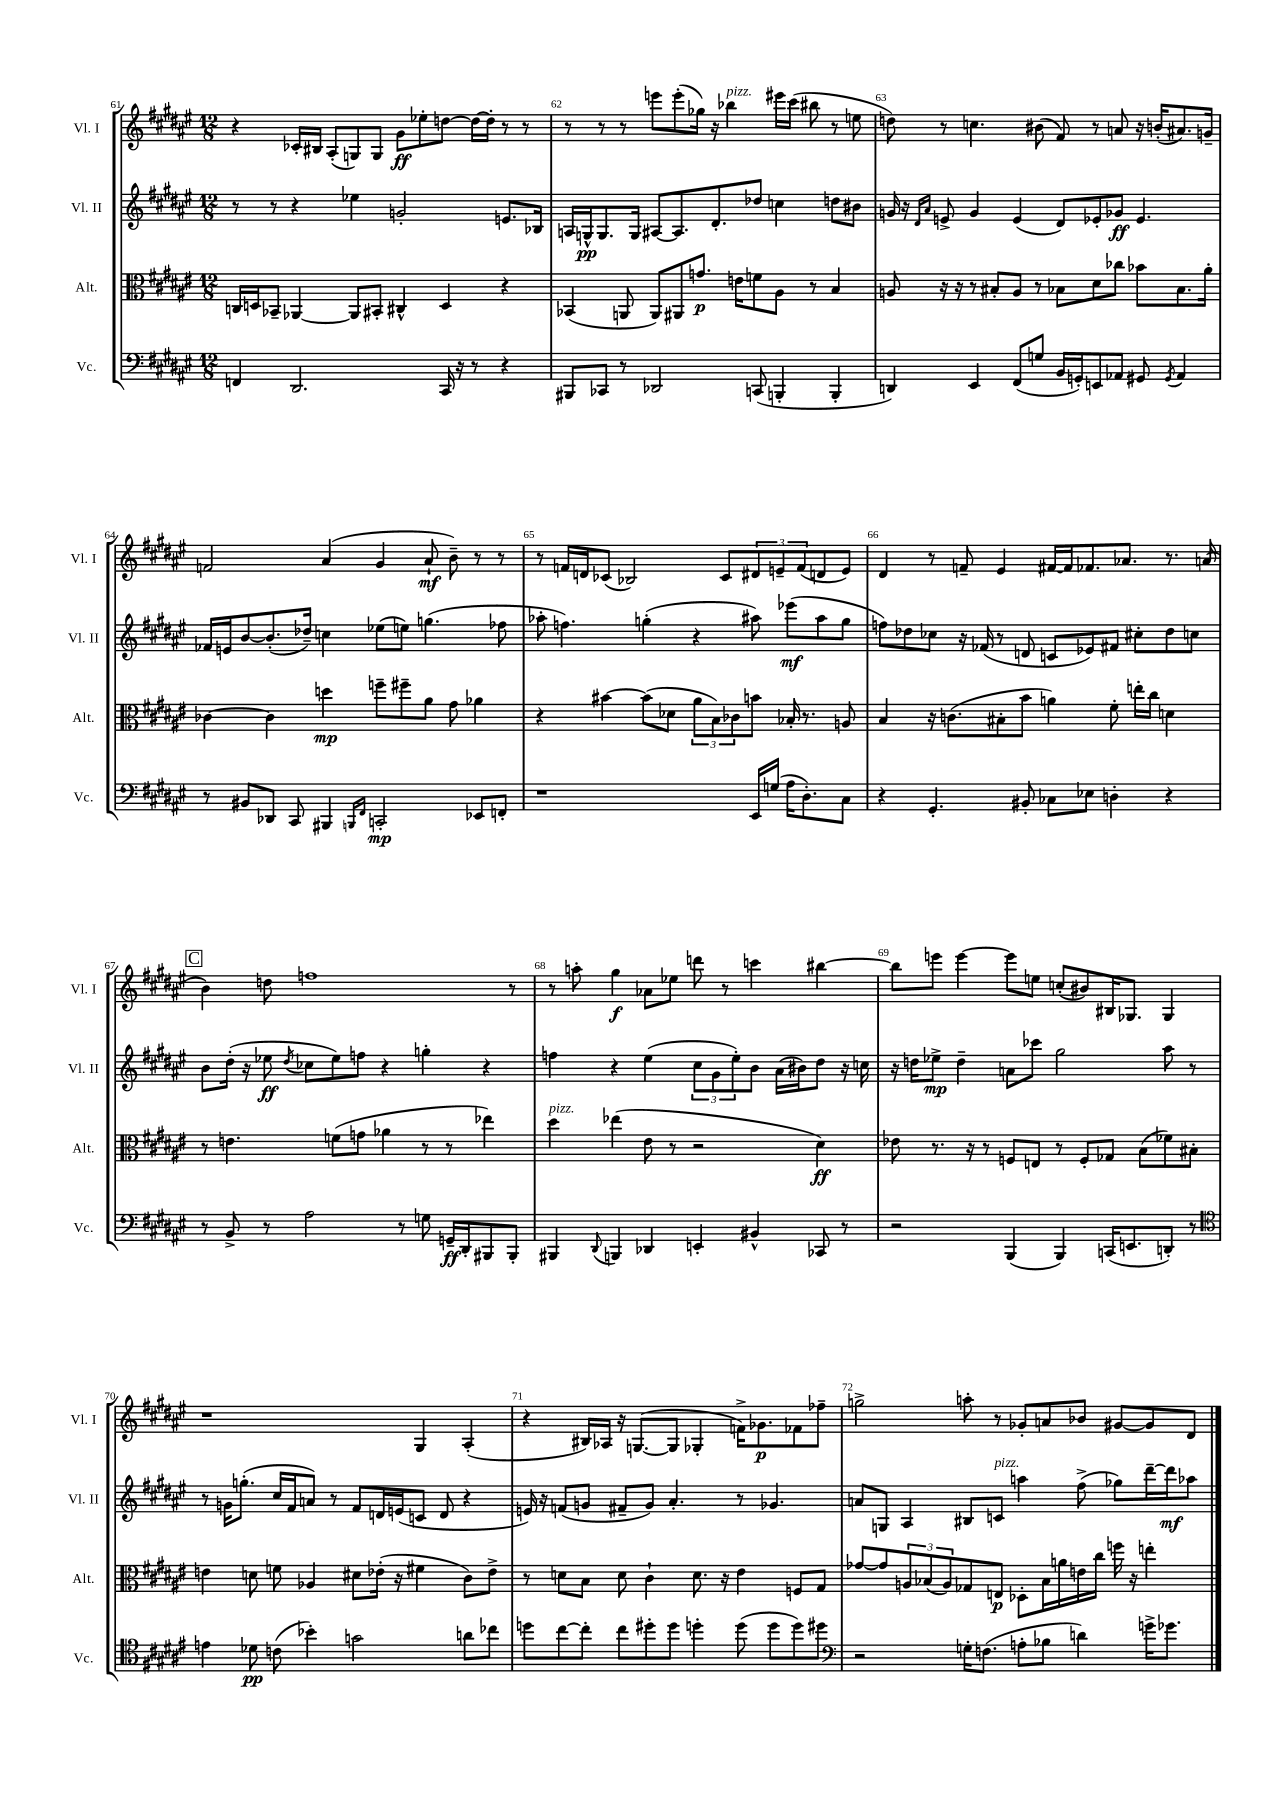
<<
\new StaffGroup <<
\new Staff = "s0" \with { instrumentName = "Vl. I" shortInstrumentName = "Vl. I" } {
    \clef treble \key fis \major \numericTimeSignature \time 12/8
    r4 ces'16-. bis16 ais8-.( g8) g8 gis'8\ff ees''8-. d''8~ d''16~ d''16-. r8 r8 |
    r8 r8 r8 e'''8 e'''8-.( ges''16) r16 bes''4^\markup { \italic "pizz." } eis'''16 cis'''16( bis''8 r8 e''8 |
    d''8) r8 c''4. bis'8( fis'8) r8 a'8 r16 b'16-.( ais'8.) g'16-- |
    f'2 ais'4( gis'4 ais'8-!\mf b'8--) r8 r8 |
    r8 f'16 d'16 ces'8( bes2) ces'8 \tuplet 3/2 { dis'8 e'8-- f'8( } d'8 e'8) |
    dis'4 r8 f'8-- eis'4 fis'16~ fis'16 fes'8. aes'8. r8. a'16( |
    \mark \markup { \box "C" } b'4) d''8 f''1 r8 |
    r8 a''8-. gis''4\f aes'8 ees''8 d'''8 r8 c'''4 bis''4~ |
    bis''8 e'''8 e'''4~ e'''8 e''8 c''8-.( bis'8) bis16 ges8. ges4 |
    r1 gis4 ais4-.( |
    r4 bis16) aes16 r16 g8.~( g8 ges4-. f'16->) ges'8.\p fes'8 fes''8-- |
    g''2-> a''8-. r8 ges'8-. a'8 bes'8 gis'8~ gis'8 dis'8 \bar "|." |
}
\new Staff = "s1" \with { instrumentName = "Vl. II" shortInstrumentName = "Vl. II" } {
    \clef treble \key fis \major \numericTimeSignature \time 12/8
    r8 r8 r4 ees''4 g'2-. e'8. bes16 |
    a16 g16-^\pp g8. g16 ais8~ ais8. dis'8.-. des''8 c''4 d''8 bis'8 |
    g'16 r16 \grace { dis'16 ais'16 } e'8-> g'4 e'4( dis'8) ees'8-. ges'8\ff ees'4. |
    fes'16 e'16 b'8~ b'8.-.( des''16--) c''4 ees''8( e''8) g''4.( fes''8 |
    aes''8-. f''4.) g''4-.( r4 ais''8) ees'''8\mf( ais''8 g''8 |
    f''8) des''8 ces''8 r16 fes'16( r8 d'8 c'8 ees'8) fis'8 cis''8-. des''8 c''8 |
    \mark \markup { \box "C" } b'8 dis''16-.( r16 ees''8\ff \acciaccatura { dis''8 } ces''8 ees''8) f''8 r4 g''4-. r4 |
    f''4 r4 eis''4( \tuplet 3/2 { cis''8 gis'8 eis''8-.) } b'8 ais'16( bis'16) dis''8 r16 c''16 |
    r16 d''16 ees''8->\mp d''4-- a'8 ces'''8 gis''2 ais''8 r8 |
    r8 g'16 g''8.-.( cis''16 fis'16 a'8) r8 fis'8 d'16 e'16( c'8 d'8 r4 |
    e'16) r16 f'8( g'8 fis'8-- g'8) ais'4.-. r8 ges'4. |
    a'8 g8 ais4 bis8 c'8^\markup { \italic "pizz." } a''4 fis''8->( ges''8) dis'''16~-- dis'''16\mf aes''8 \bar "|." |
}
\new Staff = "s2" \with { instrumentName = "Alt." shortInstrumentName = "Alt." } {
    \clef alto \key fis \major \numericTimeSignature \time 12/8
    c16 d16 bes,8-- aes,4~ aes,8 bis,8-. cis4-^ d4 r4 |
    bes,4( a,8 a,8) ais,8 g'8.\p e'16 f'8 ais8 r8 b4 |
    a8 r16 r16 r8 bis8-. a8 r8 bes8 dis'8 ces''8 bes'8 bes8. ais'16-. |
    ces'4~ ces'4 d''4\mp f''8-- fis''8-- ais'8 gis'8 aes'4 |
    r4 bis'4~ bis'8( des'8 \tuplet 3/2 { ais'8 b8) ces'8 } b'8 bes16-. r8. a8 |
    b4 r16 c'8.( bis8-. b'8 a'4) fis'8-. e''16-. cis''16 d'4 |
    \mark \markup { \box "C" } r8 e'4. f'8( g'8 aes'4 r8 r8 ees''4) |
    dis''4^\markup { \italic "pizz." } ees''4( eis'8 r8 r2 dis'4\ff) |
    ees'8 r8. r16 r8 f8 e8 r8 f8-. ges8 b8( fes'8) bis8-. |
    e'4 d'8 f'8 aes4 dis'8 ees'16-.( r16 fis'4 cis'8) ees'8-> |
    r8 d'8 b8 d'8 cis'4-! d'8. r16 eis'4 f8 gis8 |
    ges'8~ ges'8 \tuplet 3/2 { a8 bes8( a8) } ges8 e8\p des8-. bes16 a'16 e'16 cis''16 f''16 r16 e''4-. \bar "|." |
}
\new Staff = "s3" \with { instrumentName = "Vc." shortInstrumentName = "Vc." } {
    \clef bass \key fis \major \numericTimeSignature \time 12/8
    f,4 dis,2. cis,16 r16 r8 r4 |
    bis,,8 ces,8 r8 des,2 c,8( b,,4-. b,,4-. |
    d,4) eis,4 fis,8( g8 b,16 g,16-.) e,8 aes,8 gis,8 \acciaccatura { gis,8 } aes,4 |
    r8 bis,8 des,8 cis,8 bis,,4 \grace { b,,16 fis,16 } c,2-.\mp ees,8 f,8-. |
    r1 eis,16 g16( ais16 dis8.-.) cis8 |
    r4 gis,4.-. bis,8-. ces8 ees8 d4-. r4 |
    \mark \markup { \box "C" } r8 b,8-> r8 ais2 r8 g8 g,16--\ff dis,16-. bis,,8 bis,,8-. |
    bis,,4 \appoggiatura { dis,8 } b,,4 des,4 e,4-. bis,4-^ ces,8 r8 |
    r2 b,,4( b,,4) c,16( e,8. d,8-.) r8 |
    \clef tenor e'4 des'8\pp c'8( bes'4-.) g'2 a'8 ces''8 |
    d''8 cis''8~ cis''8-. cis''8 dis''8-. dis''8 d''4-. d''8( d''8 d''8) dis''8 |
    \clef bass r2 g16-. f8.( a8-. bes8 d'4) g'16-> ges'8. \bar "|." |
}
>>
>>
\layout { \context { \Score currentBarNumber = #61 \override BarNumber.break-visibility = ##(#f #t #t) barNumberVisibility = #all-bar-numbers-visible } }
